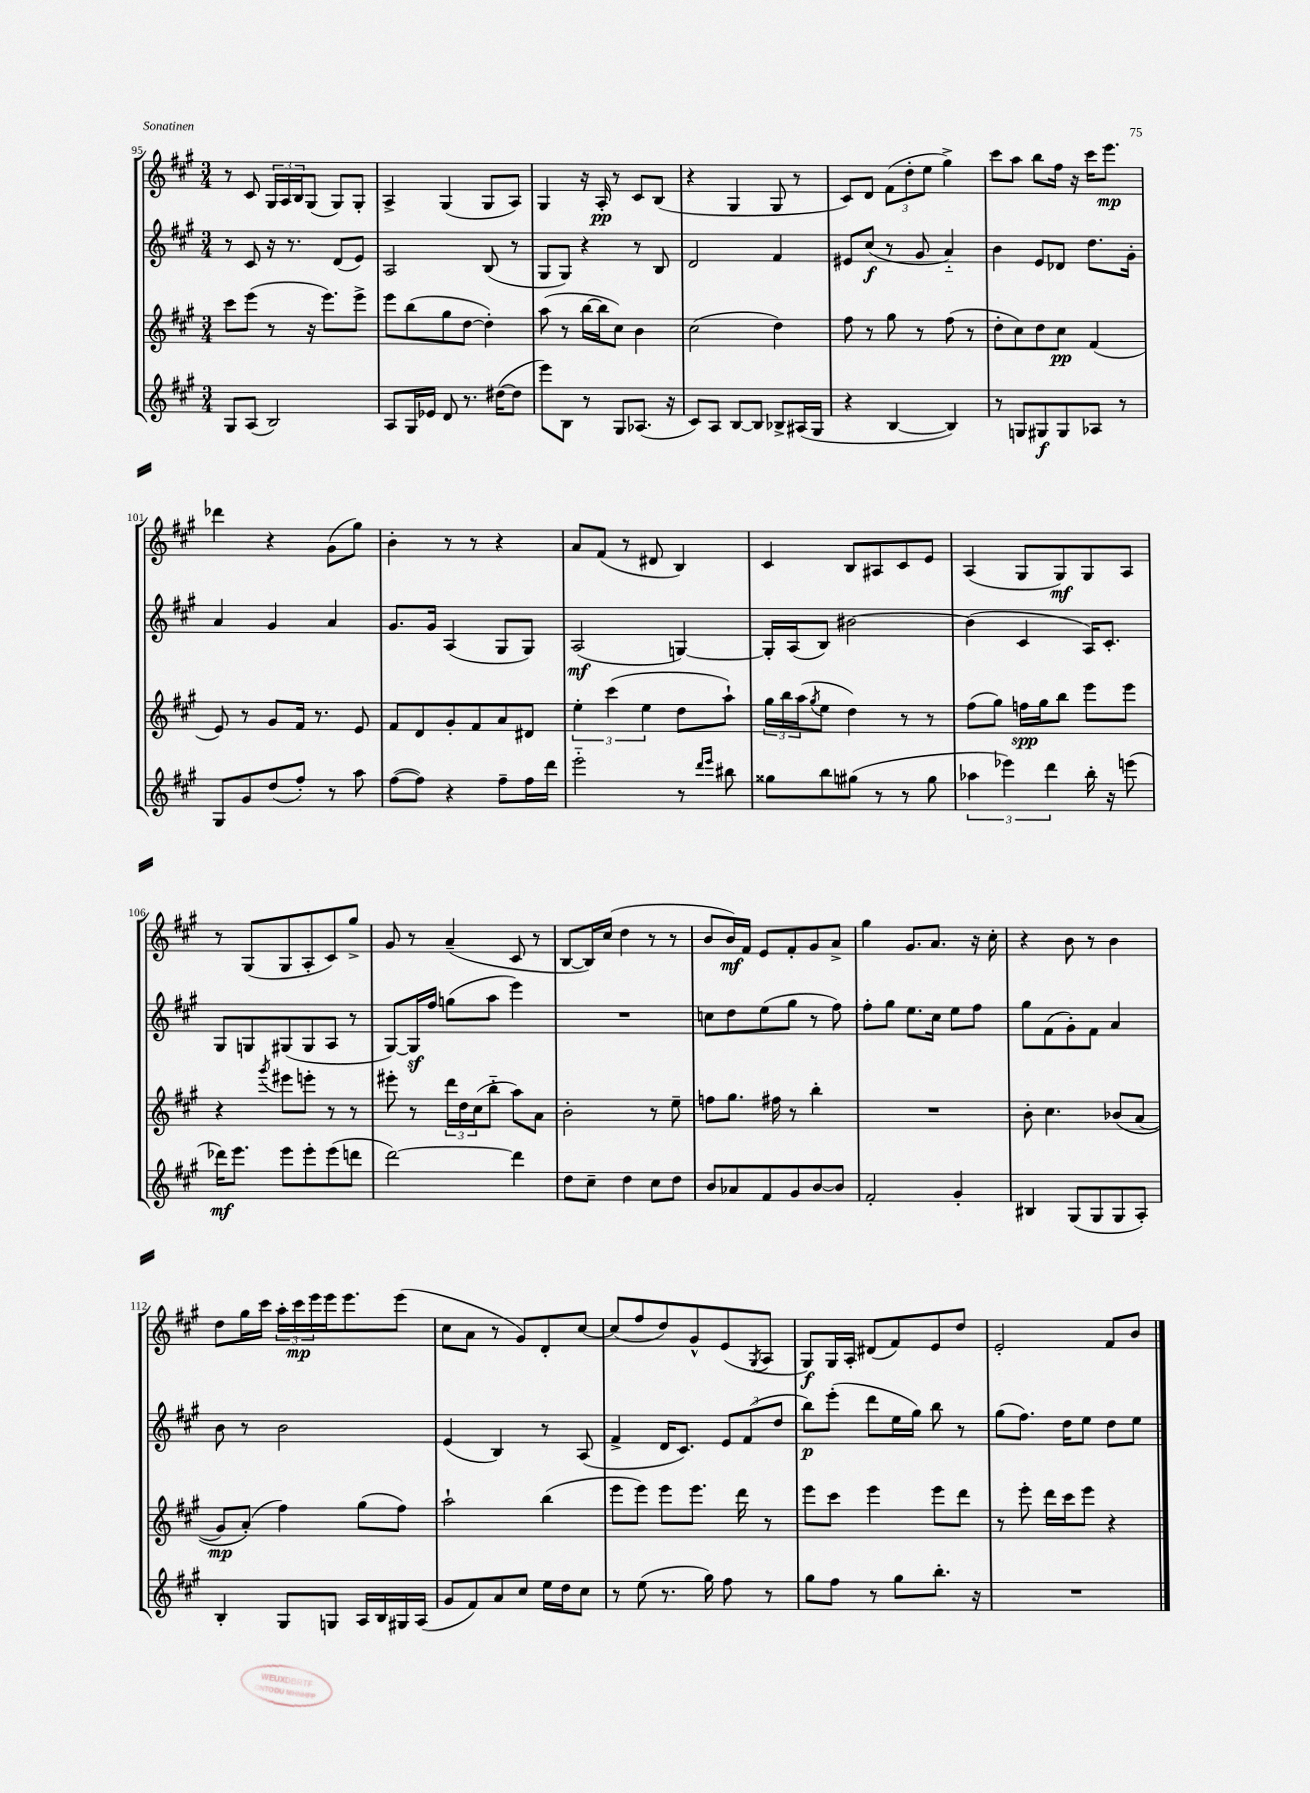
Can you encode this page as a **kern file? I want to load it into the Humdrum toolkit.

**kern	**dynam	**kern	**dynam	**kern	**dynam	**kern	**dynam
*part4	*part4	*part3	*part3	*part2	*part2	*part1	*part1
*staff4	*staff4	*staff3	*staff3	*staff2	*staff2	*staff1	*staff1
*clefG2	*	*clefG2	*	*clefG2	*	*clefG2	*
*k[f#c#g#]	*	*k[f#c#g#]	*	*k[f#c#g#]	*	*k[f#c#g#]	*
*M3/4	*	*M3/4	*	*M3/4	*	*M3/4	*
=95	=95	=95	=95	=95	=95	=95	=95
8G#/L	.	8ccc#\L	.	8r	.	8r	.
(8A/J	.	(8eee\J	.	8c#/	.	8c#/	.
2B/)	.	8r	.	16r	.	24G#/LL	.
.	.	.	.	.	.	24A/	.
.	.	.	.	8.r	.	.	.
.	.	.	.	.	.	24B/J	.
.	.	16r	.	.	.	(8G#/J	.
.	.	8.eee\L)	.	.	.	.	.
.	.	.	.	(8d/L	.	8G#/L)	.
.	.	8eee^\J	.	8e/J)	.	8G#'/J	.
=96	=96	=96	=96	=96	=96	=96	=96
8A/L	.	8eee\L	.	2A/	.	4A^/	.
16G#/L	.	(8bb\	.	.	.	.	.
16e-X/JJ	.	.	.	.	.	.	.
8d/	.	8gg#\	.	.	.	(4G#/	.
8.r	.	[8dd\J	.	.	.	.	.
.	.	4dd'\])	.	(8B/	.	8G#/L	.
([16dd#X\KL	.	.	.	.	.	.	.
8dd#\J]	.	.	.	8r	.	8A/J)	.
=97	=97	=97	=97	=97	=97	=97	=97
8eee\L)	.	(8aa\	.	8G#/L	.	4G#/	.
8B\J	.	8r	.	8G#/J)	.	.	.
8r	.	[16bb\LL	.	4r	.	16r	.
.	.	16bb\J]	.	.	.	16A'/	pp
8G#/L	.	8cc#\J)	.	.	.	8r	.
(8.A-X/J	.	4b\	.	8r	.	8c#/L	.
.	.	.	.	8B/	.	(8B/J	.
16r	.	.	.	.	.	.	.
=98	=98	=98	=98	=98	=98	=98	=98
8c#/L)	.	(2cc#\	.	2d/	.	4r	.
8A/J	.	.	.	.	.	.	.
[8B/L	.	.	.	.	.	4G#/	.
8B/J]	.	.	.	.	.	.	.
8B-X^/L	.	4dd\)	.	4f#/	.	8G#/	.
(16A#X/L	.	.	.	.	.	8r	.
16G#/JJ	.	.	.	.	.	.	.
=99	=99	=99	=99	=99	=99	=99	=99
4r	.	8ff#\	.	8e#X/L	.	8c#/L)	.
.	.	8r	.	(8cc#/J	f	8d/J	.
[4B/	.	8gg#\	.	8r	.	(12f#\L	.
.	.	.	.	.	.	12dd'\	.
.	.	8r	.	8g#/	.	.	.
.	.	.	.	.	.	12ee\J	.
4B/])	.	(8ff#\	.	4a/)	.	4gg#^\)	.
.	.	8r	.	.	.	.	.
=100	=100	=100	=100	=100	=100	=100	=100
8r	.	8dd'\L	.	4b\	.	8ccc#\L	.
8Gn/L	.	8cc#\)	.	.	.	8aa\J	.
8G#X/	f	8dd\	.	8e/L	.	8bb\L	.
8G#/	.	8cc#\J	pp	8d-X/J	.	16ff#\Jk	.
.	.	.	.	.	.	16r	.
8A-X/J	.	(4f#/	.	8.dd\L	.	16ccc#\KL	.
.	.	.	.	.	.	8.eee\J	mp
8r	.	.	.	.	.	.	.
.	.	.	.	16g#'\Jk	.	.	.
!!LO:LB:g=z
=101	=101	=101	=101	=101	=101	=101	=101
8G#/L	.	8e/)	.	4a/	.	4ddd-X\	.
8g#/	.	8r	.	.	.	.	.
(8dd/	.	8g#/L	.	4g#/	.	4r	.
8ff#'/J)	.	16f#/Jk	.	.	.	.	.
.	.	8.r	.	.	.	.	.
8r	.	.	.	4a/	.	(8g#\L	.
8aa\	.	8e/	.	.	.	8gg#\J)	.
=102	=102	=102	=102	=102	=102	=102	=102
([8ff#\L	.	8f#/L	.	8.g#/L	.	4b'\	.
8ff#\J])	.	8d/	.	.	.	.	.
.	.	.	.	16g#/Jk	.	.	.
4r	.	8g#'/	.	(4A/	.	8r	.
.	.	8f#/	.	.	.	8r	.
8ff#~\L	.	8a/	.	8G#/L	.	4r	.
16ff#\L	.	8d#X/J	.	8G#/J)	.	.	.
16ddd\JJ	.	.	.	.	.	.	.
=103	=103	=103	=103	=103	=103	=103	=103
2eee\	.	6ee'\	.	(2A/	mf	8a/L	.
.	.	.	.	.	.	(8f#/J	.
.	.	(6ccc#\	.	.	.	.	.
.	.	.	.	.	.	8r	.
.	.	6ee\	.	.	.	.	.
.	.	.	.	.	.	8d#X/	.
8r	.	8dd\L	.	[4Gn/)	.	4B/)	.
16qqddd/LL	.	.	.	.	.	.	.
16qqeee/JJ	.	.	.	.	.	.	.
8bb#X\	.	8aa`\J)	.	.	.	.	.
=104	=104	=104	=104	=104	=104	=104	=104
8gg##X\L	.	24gg#\LL	.	16G'/LL]	.	4c#/	.
.	.	24bb\	.	.	.	.	.
.	.	.	.	(16A/J	.	.	.
.	.	(24aa\J	.	.	.	.	.
.	.	8qgg#/	.	.	.	.	.
8bb\	.	8ee\J	.	8B/J)	.	.	.
(8gg#X\J	.	4dd\)	.	[2b#X\	.	8B/L	.
8r	.	.	.	.	.	8A#X/	.
8r	.	8r	.	.	.	8c#/	.
8gg#\	.	8r	.	.	.	8e/J	.
=105	=105	=105	=105	=105	=105	=105	=105
6aa-X\	.	(8ff#\L	.	(4b#\]	.	(4A/	.
.	.	8gg#\J)	.	.	.	.	.
6eee-X\)	.	.	.	.	.	.	.
.	.	16ffn\LL	spp	4c#/	.	8G#/L	.
.	.	16gg#\J	.	.	.	.	.
6ddd\	.	.	.	.	.	.	.
.	.	8bb\J	.	.	.	8G#/)	mf
16bb'\	.	8eee\L	.	16A/KL)	.	8G#/	.
16r	.	.	.	8.c#'/J	.	.	.
(8eeen\	.	8eee\J	.	.	.	8A/J	.
!!LO:LB:g=z
=106	=106	=106	=106	=106	=106	=106	=106
16ddd-X\KL)	mf	4r	.	8G#/L	.	8r	.
8.eee\J	.	.	.	.	.	.	.
.	.	.	.	8Gn/	.	(8G#/L	.
.	.	8qggg#/	.	.	.	.	.
8eee\L	.	8eee#X\L	.	(8G#X/	.	8G#/	.
8eee'\	.	8eeen'\J	.	8G#/	.	8A'/	.
(8eee\	.	8r	.	8A/J	.	8c#/)	.
8dddn\J	.	8r	.	8r	.	8gg#^/J	.
=107	=107	=107	=107	=107	=107	=107	=107
[2ddd\)	.	8eee#X'\	.	[8G#/L)	.	8g#/	.
.	.	8r	.	16G#z/L]	.	8r	.
.	.	.	.	16ff#/JJ	.	.	.
.	.	24ddd\LL	.	(8ggn\L	.	(4a~/	.
.	.	24dd\	.	.	.	.	.
.	.	(24cc#\J	.	.	.	.	.
.	.	8bb\J	.	8aa\J	.	.	.
4ddd\]	.	8aa\L)	.	4eee\)	.	8c#/	.
.	.	8a\J	.	.	.	8r	.
=108	=108	=108	=108	=108	=108	=108	=108
8dd\L	.	2b'\	.	2.r	.	[8B/L	.
8cc#~\J	.	.	.	.	.	16B/L])	.
.	.	.	.	.	.	(16cc#/JJ	.
4dd\	.	.	.	.	.	4dd\	.
8cc#\L	.	8r	.	.	.	8r	.
8dd\J	.	8ee~\	.	.	.	8r	.
=109	=109	=109	=109	=109	=109	=109	=109
8b/L	.	8ffn\L	.	8ccn\L	.	8b/L	.
8a-X/	.	8.gg#\J	.	8dd\	.	16b/L)	mf
.	.	.	.	.	.	16f#/JJ	.
8f#/	.	.	.	(8ee\	.	8e/L	.
.	.	16ff#X\	.	.	.	.	.
8g#/	.	8r	.	8gg#\J	.	8f#'/	.
[8b/	.	4bb'\	.	8r	.	8g#/	.
8b/J]	.	.	.	8ff#\)	.	8a^/J	.
=110	=110	=110	=110	=110	=110	=110	=110
2f#'/	.	2.r	.	8ff#'\L	.	4gg#\	.
.	.	.	.	8gg#\J	.	.	.
.	.	.	.	8.ee\L	.	8.g#/L	.
.	.	.	.	16cc#\Jk	.	8.a/J	.
4g#'/	.	.	.	8ee\L	.	.	.
.	.	.	.	8ff#\J	.	16r	.
.	.	.	.	.	.	16cc#'\	.
=111	=111	=111	=111	=111	=111	=111	=111
4B#X/	.	8b'\	.	8gg#\L	.	4r	.
.	.	4.cc#\	.	(8f#\	.	.	.
(8G#/L	.	.	.	8g#'\)	.	8b\	.
8G#/	.	.	.	8f#\J	.	8r	.
8G#/	.	(8b-X/L	.	4a/	.	4b\	.
8A'/J)	.	(8a/J	.	.	.	.	.
!!LO:LB:g=z
=112	=112	=112	=112	=112	=112	=112	=112
4B'/	.	8g#/L)	mp	8b\	.	8dd\L	.
.	.	(8a'/J)	.	8r	.	16gg#\L	.
.	.	.	.	.	.	16ccc#\JJ	.
8G#/L	.	4ff#\)	.	2b\	.	24aa'\LL	.
.	.	.	.	.	.	24ccc#\	mp
.	.	.	.	.	.	24eee\	.
8Gn/J	.	.	.	.	.	16eee\J	.
.	.	.	.	.	.	8.eee\	.
16A/LL	.	(8gg#\L	.	.	.	.	.
16B/	.	.	.	.	.	.	.
16G#X/	.	8ff#\J)	.	.	.	(8eee\J	.
(16A/JJ	.	.	.	.	.	.	.
=113	=113	=113	=113	=113	=113	=113	=113
8g#/L	.	2aa`\	.	(4e/	.	8cc#\L	.
8f#/)	.	.	.	.	.	8a\J	.
8a/	.	.	.	4B/)	.	8r	.
8cc#/J	.	.	.	.	.	8g#/L)	.
16ee\LL	.	(4bb\	.	8r	.	8d'/	.
16dd\J	.	.	.	.	.	.	.
8cc#\J	.	.	.	(8A/	.	[8cc#/J	.
=114	=114	=114	=114	=114	=114	=114	=114
8r	.	8eee\L	.	4f#^/	.	(8cc#/L]	.
(8ee\	.	8eee\J)	.	.	.	8ff#/	.
8.r	.	8eee\L	.	16d/KL	.	8dd/)	.
.	.	.	.	8.c#/J)	.	.	.
.	.	8.eee\J	.	.	.	8g#^^/	.
16gg#\)	.	.	.	.	.	.	.
8ff#\	.	.	.	12e/L	.	(8e/	.
.	.	16ddd\	.	.	.	.	.
.	.	.	.	(12f#/	.	.	.
.	.	.	.	.	.	8qG#/	.
8r	.	8r	.	.	.	8A/J	.
.	.	.	.	12dd/J	.	.	.
=115	=115	=115	=115	=115	=115	=115	=115
8gg#\L	.	8eee\L	.	8bb\L)	p	8G#/L)	f
8ff#\J	.	8ccc#\J	.	(8eee'\J	.	16G#/L	.
.	.	.	.	.	.	16A'/JJ	.
8r	.	4eee\	.	8ddd\L	.	(8d#X/L	.
8gg#\L	.	.	.	16ee\L	.	8f#/)	.
.	.	.	.	16gg#\JJ)	.	.	.
8.bb'\J	.	8eee\L	.	8bb\	.	8e/	.
.	.	8ddd\J	.	8r	.	8dd/J	.
16r	.	.	.	.	.	.	.
=116	=116	=116	=116	=116	=116	=116	=116
2.r	.	8r	.	(8gg#\L	.	2e'/	.
.	.	8eee'\	.	8.ff#\J)	.	.	.
.	.	16ddd\LL	.	.	.	.	.
.	.	16ccc#\J	.	16dd\KL	.	.	.
.	.	8eee\J	.	8ee\J	.	.	.
.	.	4r	.	8dd\L	.	8f#/L	.
.	.	.	.	8ee\J	.	8b/J	.
==	==	==	==	==	==	==	==
*-	*-	*-	*-	*-	*-	*-	*-
